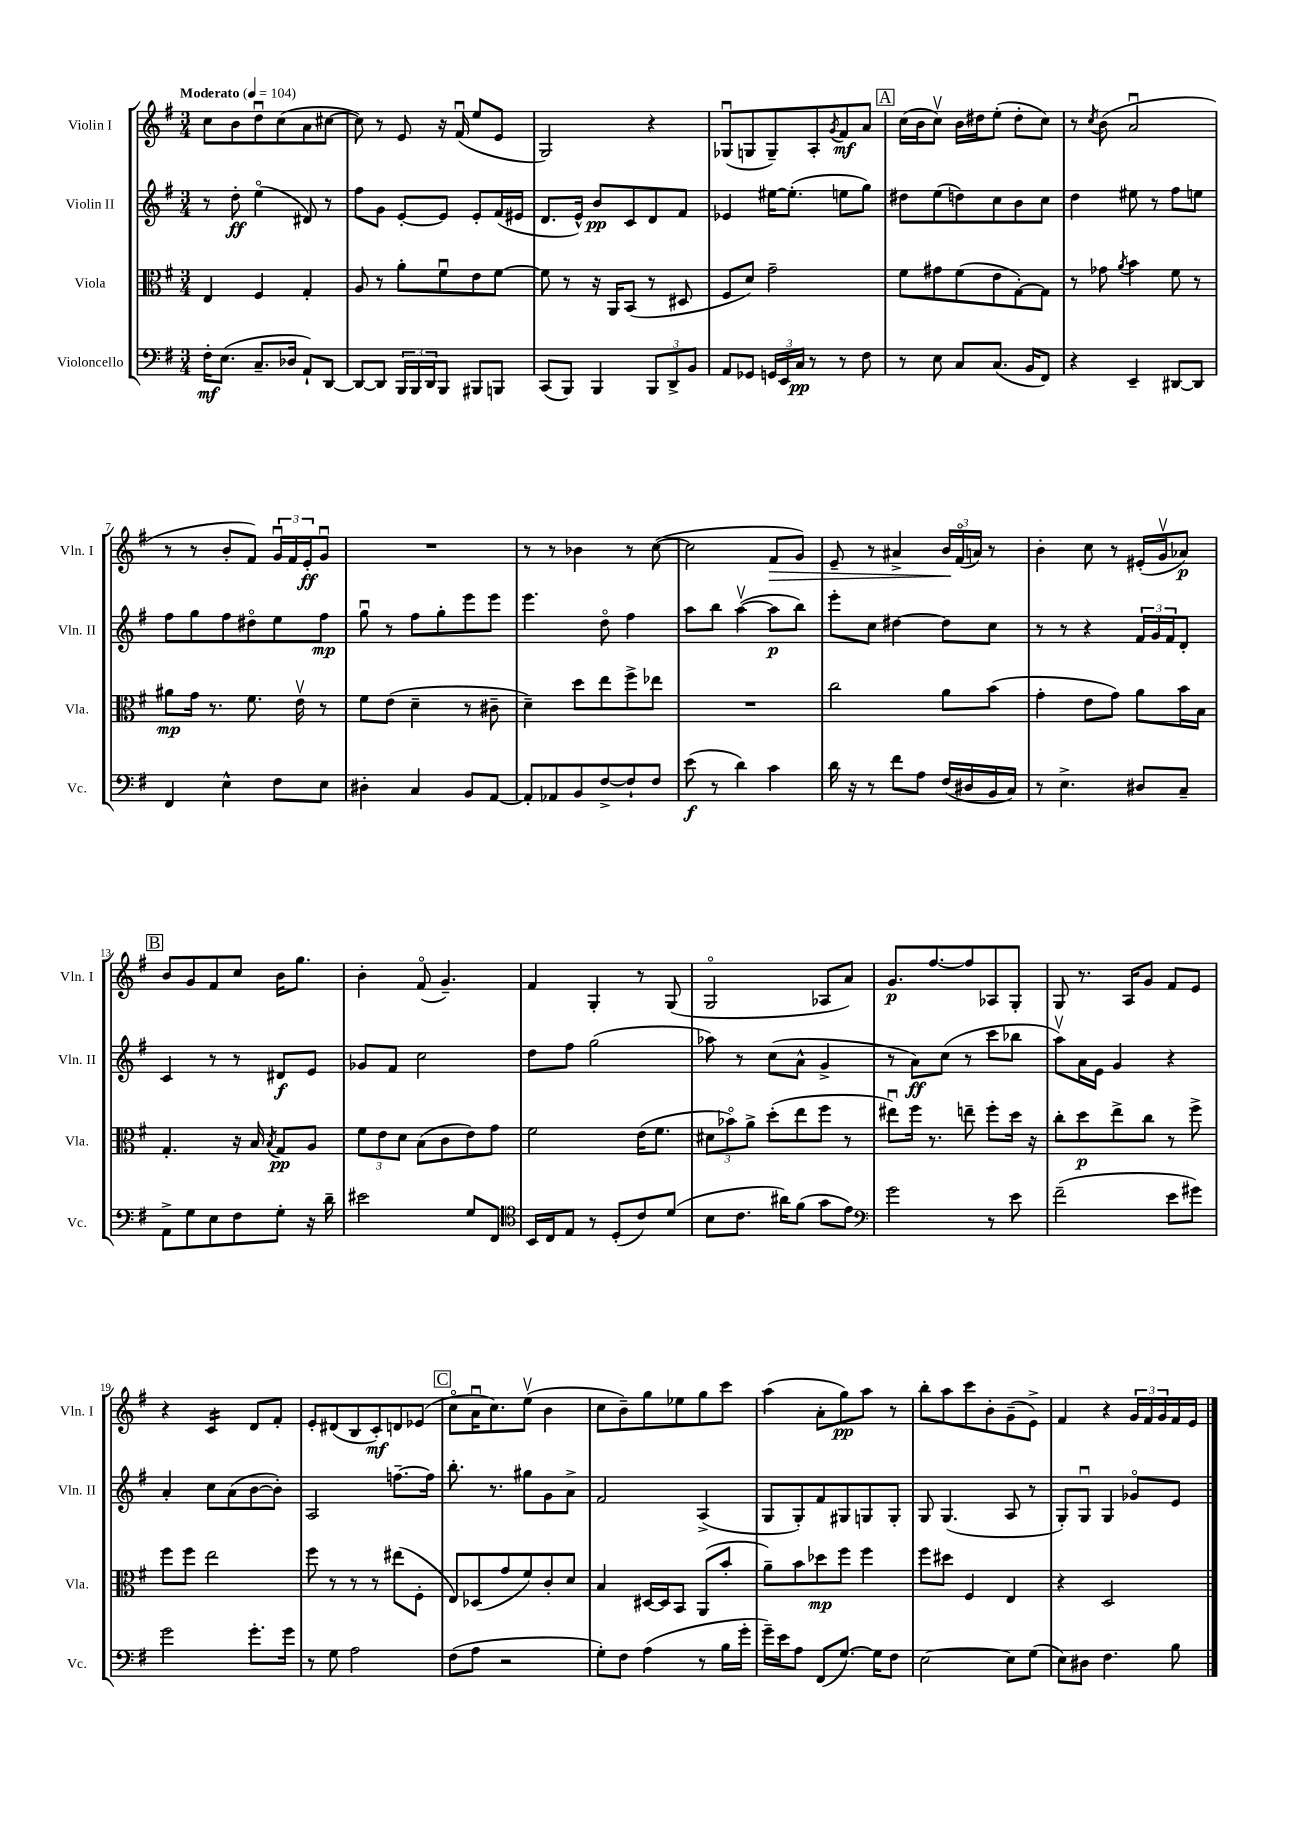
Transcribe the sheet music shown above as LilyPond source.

<<
\new StaffGroup <<
\new Staff = "s0" \with { instrumentName = "Violin I" shortInstrumentName = "Vln. I" } {
    \clef treble \key g \major \numericTimeSignature \time 3/4 \tempo "Moderato" 4 = 104
    c''8 b'8 d''8\downbow c''8( a'8 cis''8~ |
    cis''8) r8 e'8 r16 fis'16\downbow( e''8 e'8 |
    g2) r4 |
    ges8\downbow( g8 g8--) a8-. \acciaccatura { g'8 } fis'8\mf a'8 |
    \mark \markup { \box "A" } c''16( b'16 c''8\upbow) b'16 dis''16 e''8-.( dis''8-. c''8) |
    r8 \acciaccatura { c''8 } b'8( a'2\downbow |
    r8 r8 b'8-. fis'8) \tuplet 3/2 { g'16\downbow fis'16 e'16-.\ff } g'8\downbow |
    R2. |
    r8 r8 bes'4 r8 c''8~( |
    c''2 fis'8\> g'8) |
    e'8-- r8 ais'4-> \tuplet 3/2 { b'16\! fis'16\flageolet( a'16) } r8 |
    b'4-. c''8 r8 eis'16-.( g'16\upbow aes'8\p) |
    \mark \markup { \box "B" } b'8 g'8 fis'8 c''8 b'16 g''8. |
    b'4-. fis'8\flageolet( g'4.--) |
    fis'4 g4-. r8 g8( |
    g2\flageolet aes8 a'8) |
    g'8.\p fis''8.~ fis''8 aes8 g8-. |
    g8 r8. a16 g'8 fis'8 e'8 |
    r4 c'4:16 d'8 fis'8-. |
    e'8-. dis'8( b8 c'8-.\mf) d'8 ees'8( |
    \mark \markup { \box "C" } c''8\flageolet a'16\downbow c''8.) e''8\upbow( b'4 |
    c''8 b'8--) g''8 ees''8 g''8 c'''8 |
    a''4( a'8-. g''8\pp) a''8 r8 |
    b''8-. a''8 c'''8 b'8-. g'8--( e'8->) |
    fis'4 r4 \tuplet 3/2 { g'16 fis'16 g'16 } fis'16 e'16 \bar "|." |
}
\new Staff = "s1" \with { instrumentName = "Violin II" shortInstrumentName = "Vln. II" } {
    \clef treble \key g \major \numericTimeSignature \time 3/4
    r8 d''8-.\ff e''4\flageolet( dis'8) r8 |
    fis''8 g'8 e'8~-. e'8 e'8-. fis'16( eis'16 |
    d'8. e'16-^) b'8\pp c'8 d'8 fis'8 |
    ees'4 eis''16~ eis''8.-.( e''8 g''8) |
    \mark \markup { \box "A" } dis''8 e''8( d''8) c''8 b'8 c''8 |
    d''4 eis''8 r8 fis''8 e''8 |
    fis''8 g''8 fis''8 dis''8\flageolet e''8 fis''8\mp |
    g''8\downbow r8 fis''8 g''8-. e'''8 e'''8 |
    e'''4. d''8\flageolet fis''4 |
    a''8 b''8 a''4~\upbow( a''8\p b''8) |
    e'''8-. c''8 dis''4~ dis''8 c''8 |
    r8 r8 r4 \tuplet 3/2 { fis'16 g'16 fis'16 } d'8-. |
    \mark \markup { \box "B" } c'4 r8 r8 dis'8\f e'8 |
    ges'8 fis'8 c''2 |
    d''8 fis''8 g''2( |
    aes''8) r8 c''8( a'8-^ g'4-> |
    r8 a'8\ff) c''8( r8 c'''8 bes''8 |
    a''8\upbow) a'16 e'16 g'4 r4 |
    a'4-. c''8 a'8( b'8~ b'8-.) |
    a2 f''8.~-- f''16 |
    \mark \markup { \box "C" } b''8.-. r8. gis''8 g'8 a'8-> |
    fis'2 a4->( |
    g8 g8-.) fis'8 gis8 g8 g8-. |
    g8 g4.( a8 r8 |
    g8-.) g8\downbow g4 ges'8\flageolet e'8 \bar "|." |
}
\new Staff = "s2" \with { instrumentName = "Viola" shortInstrumentName = "Vla." } {
    \clef alto \key g \major \numericTimeSignature \time 3/4
    e4 fis4 g4-. |
    a8 r8 a'8-. fis'8\downbow e'8 fis'8~ |
    fis'8 r8 r16 a,16 b,8( r8 dis8 |
    fis8 d'8) g'2-- |
    \mark \markup { \box "A" } fis'8 gis'8 fis'8( e'8 g8~-.) g8 |
    r8 ges'8 \acciaccatura { a'8 } b'4 fis'8 r8 |
    ais'8\mp g'16 r8. fis'8. e'16\upbow r8 |
    fis'8 e'8( d'4-- r8 cis'8-- |
    d'4--) d''8 e''8 fis''8-> ees''8 |
    R2. |
    c''2 a'8 b'8( |
    g'4-. e'8 g'8) a'8 b'16 b16 |
    \mark \markup { \box "B" } g4.-. r16 b16 \acciaccatura { b8 } g8\pp a8 |
    \tuplet 3/2 { fis'8 e'8 d'8 } b8( c'8 e'8) g'8 |
    fis'2 e'16( fis'8. |
    \tuplet 3/2 { dis'8 bes'8\flageolet) a'8-> } d''8-.( e''8 fis''8 r8 |
    eis''8\downbow) fis''16 r8. e''8-- fis''8-. d''16 r16 |
    c''8-. d''8\p e''8-> c''8 r8 fis''8-> |
    fis''8 fis''8 e''2 |
    fis''8 r8 r8 r8 eis''8( fis8-. |
    \mark \markup { \box "C" } e8) des8( g'8 fis'8) c'8-. d'8 |
    b4 dis16~ dis16 b,8 a,8( b'8-. |
    a'8--) b'8 des''8\mp fis''8 fis''4 |
    fis''8 dis''8 fis4 e4 |
    r4 d2 \bar "|." |
}
\new Staff = "s3" \with { instrumentName = "Violoncello" shortInstrumentName = "Vc." } {
    \clef bass \key g \major \numericTimeSignature \time 3/4
    fis16-.\mf e8.( c8.-- des16 a,8-!) d,8~ |
    d,8~ d,8 \tuplet 3/2 { b,,16 b,,16 d,16 } b,,8 bis,,8 b,,8 |
    c,8( b,,8) b,,4 \tuplet 3/2 { b,,8 d,8-> b,8 } |
    a,8 ges,8 \tuplet 3/2 { g,16 e,16 c16\pp } r8 r8 fis8 |
    \mark \markup { \box "A" } r8 e8 c8 c8.( b,16 fis,8) |
    r4 e,4-- dis,8~ dis,8 |
    fis,4 e4-^ fis8 e8 |
    dis4-. c4 b,8 a,8~ |
    a,8-. aes,8 b,8 fis8~-> fis8-! fis8 |
    e'8\f( r8 d'4) c'4 |
    d'16 r16 r8 fis'8 a8 fis16( dis16 b,16 c16) |
    r8 e4.-> dis8 c8-- |
    \mark \markup { \box "B" } a,8-> g8 e8 fis8 g8-. r16 d'16-- |
    eis'2 g8 fis,8 |
    \clef tenor b,16 c16 e8 r8 d8-.( c'8) d'8( |
    b8 c'8. ais'16) fis'8( g'8 e'8) |
    \clef bass g'2 r8 e'8 |
    fis'2--( e'8 gis'8) |
    g'2 g'8.-. g'16 |
    r8 g8 a2 |
    \mark \markup { \box "C" } fis8( a8 r2 |
    g8-.) fis8 a4( r8 b16 g'16-. |
    g'16--) e'16 a8 fis,8( g8.~) g16 fis8 |
    e2~ e8 g8( |
    e8) dis8 fis4. b8 \bar "|." |
}
>>
>>
